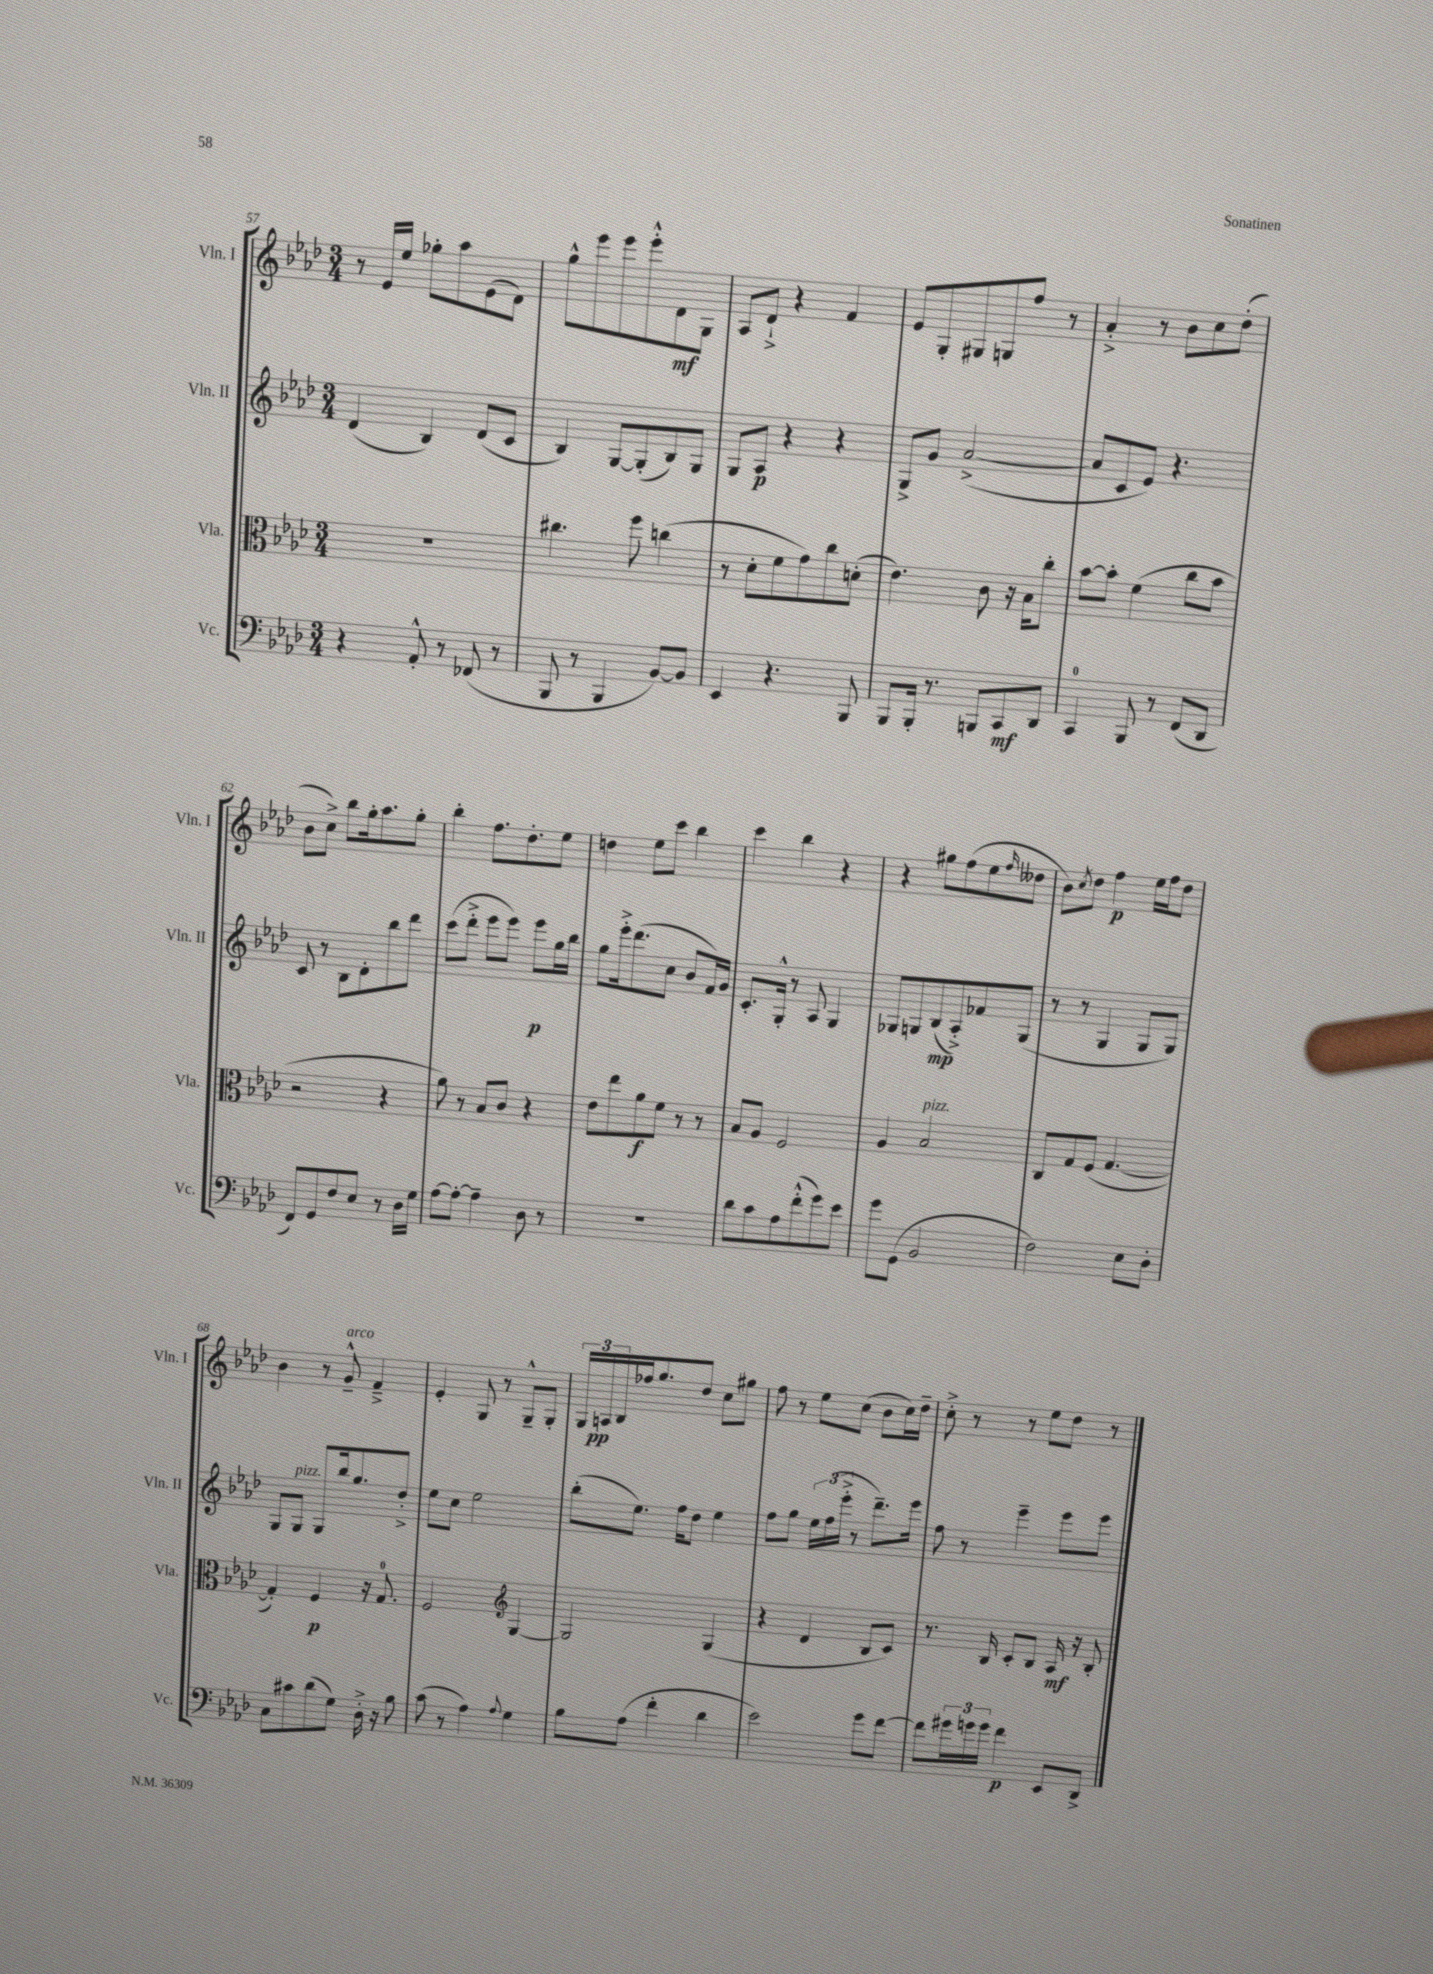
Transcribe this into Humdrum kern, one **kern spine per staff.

**kern	**kern	**kern	**kern
*staff4	*staff3	*staff2	*staff1
*clefF4	*clefC3	*clefG2	*clefG2
*k[b-e-a-d-]	*k[b-e-a-d-]	*k[b-e-a-d-]	*k[b-e-a-d-]
*M3/4	*M3/4	*M3/4	*M3/4
4r	2.r	(4d-	8r
.	.	.	16e-
.	.	.	16ee-
8AA-'^^	.	4B-)	8gg-'
8r	.	.	8aa-
(8FF-	.	(8d-	(8e-
8r	.	8c	8d-)
=	=	=	=
8BBB-	4.cc#	4B-)	8gg^^
8r	.	.	8eee-
4BBB-	.	[8G	8eee-
.	8ff	(8G']	8eee-'^^
[8BB-)	(4cc	8B-)	8d-
8BB-]	.	8G	8G
=	=	=	=
4EE-	8r	8G	8A-
.	8d-'	8A-	8d-`^
4.r	8f	4r	4r
.	8g)	.	.
.	8cc	4r	4f
8BBB-	(8d'	.	.
=	=	=	=
8BBB-	4.e-)	8G^	8e-
16BBB-'	.	8g	8G'
8.r	.	.	.
.	.	([2a-^	8G#
8BBB	8c	.	8G
8CC	16r	.	8ff
.	16B-	.	.
8DD-	8cc'	.	8r
=	=	=	=
4CC	[8b-	8a-]	4a-'^
.	8b-']	8c	.
8BBB-	(4f	8e-)	8r
8r	.	4.r	8b-
(8FF	8cc	.	8cc
8DD-	8b-	.	(8dd-'
=	=	=	=
8FF)	2r	8c	8b-
8GG	.	8r	8cc^)
8F	.	8B-	8bb-
8E-	.	8d-'	16gg'
.	.	.	8.aa-
8r	4r	8bb-	.
16D-	.	8ddd-	8gg'
16G	.	.	.
=	=	=	=
[8A-	8a-)	(8ccc	4bb-'
8A-'_	8r	8ddd-'^	.
4A-~]	8B-	8eee-	8.ff
.	8c	8eee-)	.
.	.	.	8.dd-'
8D-	4r	8eee-	.
8r	.	16gg	8ee-
.	.	16bb-	.
=	=	=	=
2.r	8e-	8gg	4dd
.	8ee-	16eee-'^	.
.	.	(8.ddd-	.
.	8a-	.	8ee-
.	8f	8cc	8ccc
.	8r	8b-	4bb-
.	8r	16f)	.
.	.	16g	.
=	=	=	=
8d-	8B-	8.c'	4ccc
8c	8A-	.	.
.	.	16G'^^	.
8A-	2F	8r	4bb-
(8f'^^	.	8A-	.
8g)	.	4G	4r
8e-	.	.	.
=	=	=	=
8g	4A-	8G-	4r
(8GG	.	8G	.
2BB-	2B-	(8B-	8gg#
.	.	8A-'^)	(8ff
.	.	8f-	8ee-
.	.	.	16qqff
.	.	(8G	8dd--
=	=	=	=
2F)	8C	8r	8b-)
.	.	.	8qcc
.	8G	8r	8dd-
.	(8F	4G	4ff
.	[4.G	.	.
8E-	.	8G	16ee-
.	.	.	16ff
8D-'	.	8G)	8dd-
=	=	=	=
8C	4G'])	8G	4b-
8c#	.	8G	.
(8d-	4F	8G	8r
8G)	.	16bb-	8g~^^
.	.	8.gg	.
16D-'^	16r	.	4f~^
16r	8.G	.	.
8B-	.	8dd-'^	.
=	=	=	=
(8c	2F	8ee-	4e-'
8r	.	8cc	.
4A-)	.	2ee-	8G
.	.	.	8r
*	*clefG2	*	*
8qqA-	.	.	.
4G	[4G	.	8G~^^
.	.	.	8G'
=	=	=	=
8B-	2G]	(8bb-'	24G
.	.	.	24A
.	.	.	24B-
(8A-	.	8.ee-)	16ff-
.	.	.	8.gg
4f'	.	.	.
.	.	16ff	.
.	.	8dd-	8dd-
4d-	(4G	4ee-	8cc
.	.	.	8gg#
=	=	=	=
2e-)	4r	8ff	8ff
.	.	8gg	8r
.	4d-	24ee-	8ee-
.	.	(24ff	.
.	.	24eee-'^	.
.	.	8r	(8cc
8g	8B-	8.ddd-~)	8b-
[8f	8c)	.	16cc)
.	.	16eee-	16dd-~
=	=	=	=
8f]	8.r	8ff	8cc'^
24g#	.	8r	8r
24g	.	.	.
.	16B-	.	.
24g	.	.	.
4f	8c'	4eee-~	8r
.	8B-	.	8ee-
8EE-	16A-	8eee-	8dd-
.	16r	.	.
8DD-^	8B-'	8eee-	8r
==	==	==	==
*-	*-	*-	*-
